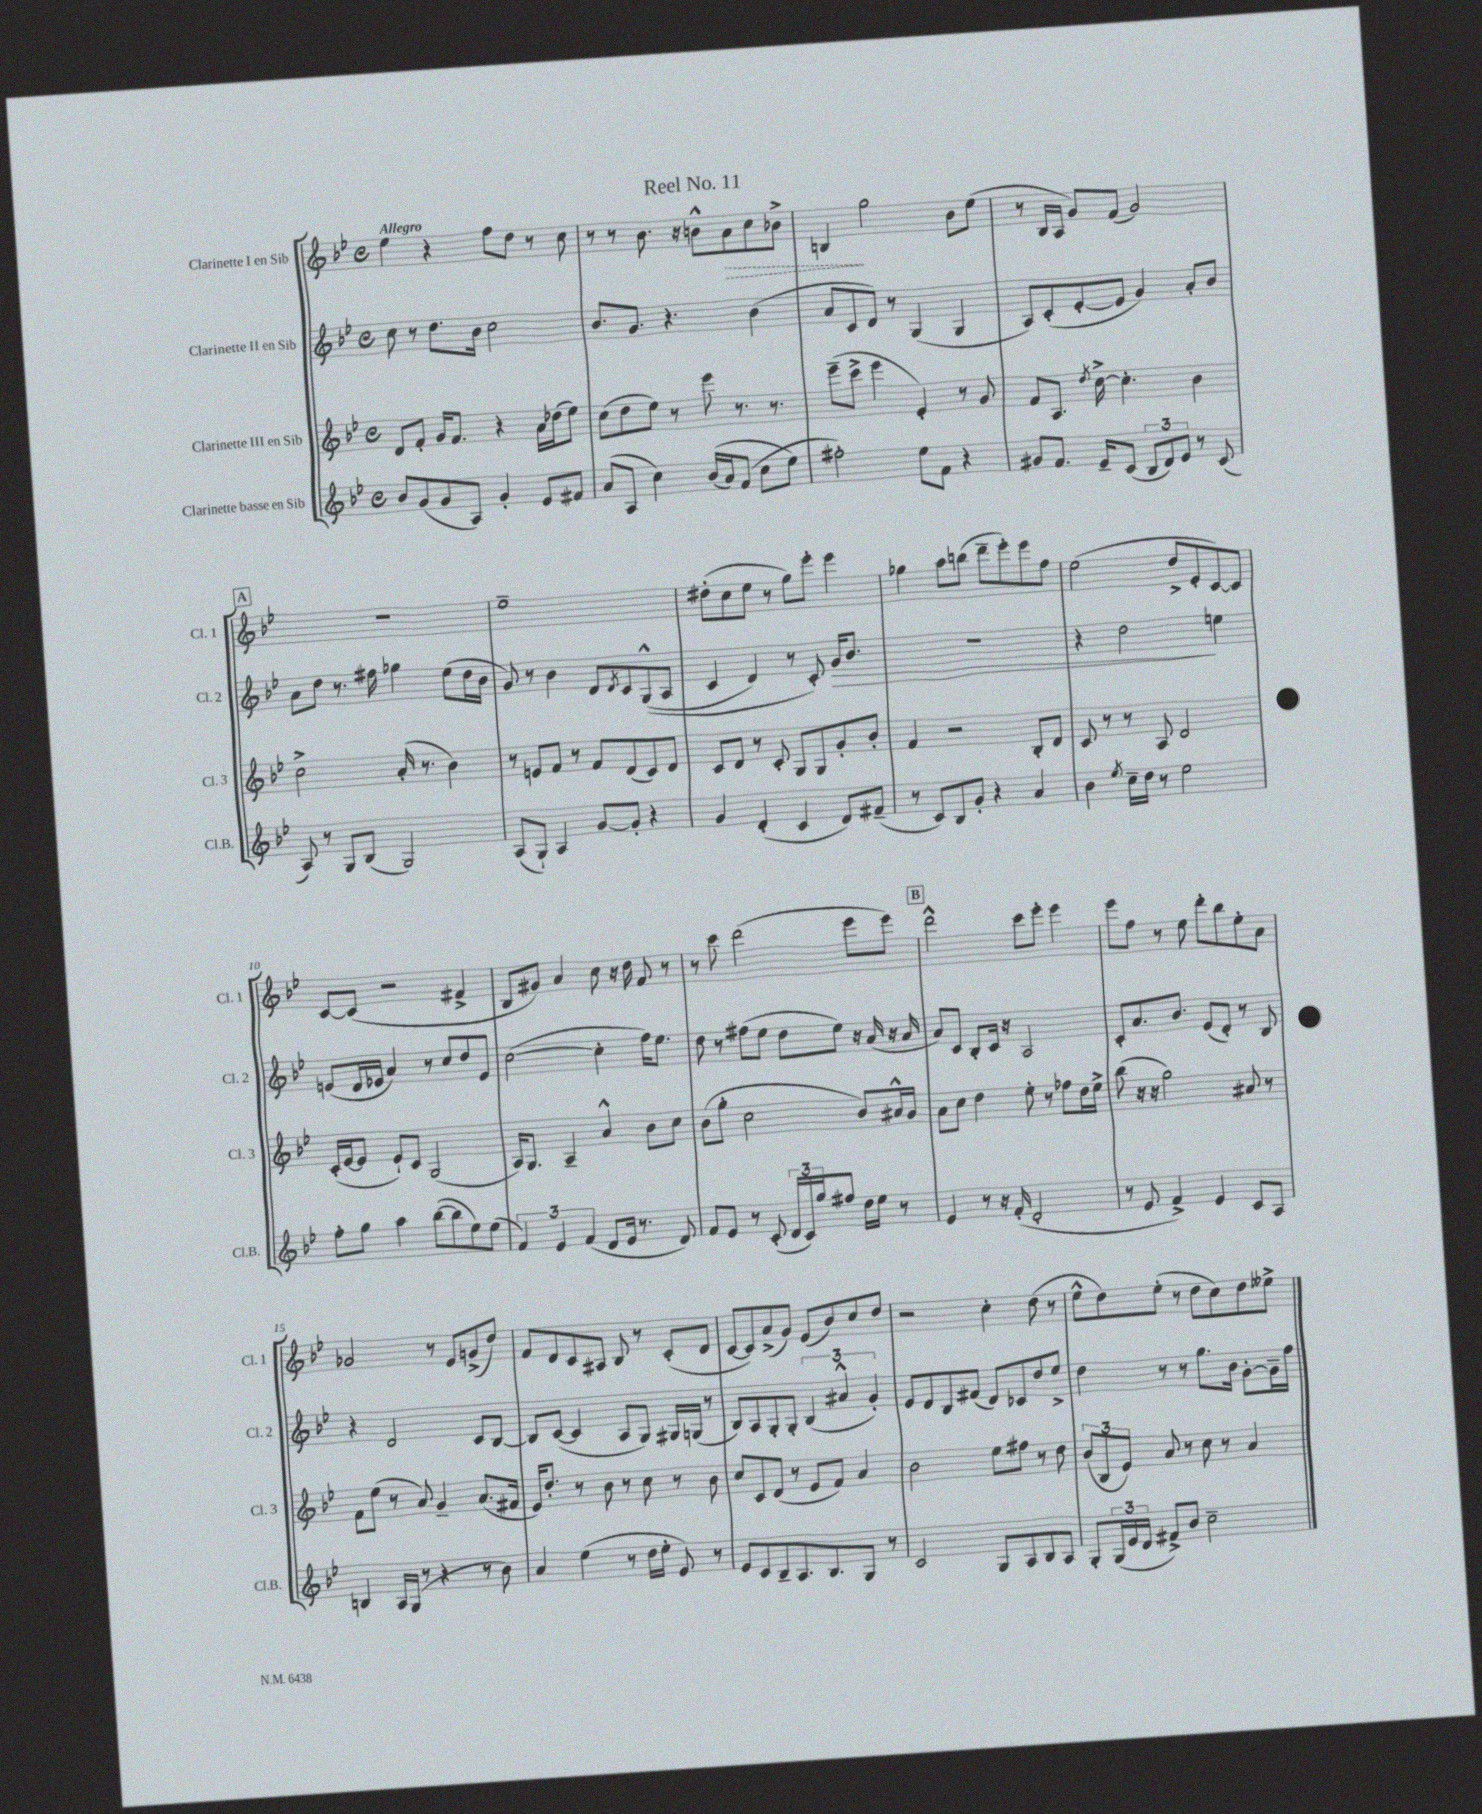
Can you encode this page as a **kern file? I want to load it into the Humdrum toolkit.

**kern	**kern	**kern	**dynam	**kern	**dynam
*part4	*part3	*part2	*part2	*part1	*part1
*staff4	*staff3	*staff2	*staff2	*staff1	*staff1
*I"Clarinette basse en Sib	*I"Clarinette III en Sib	*I"Clarinette II en Sib	*	*I"Clarinette I en Sib	*
*I'Cl.B.	*I'Cl. 3	*I'Cl. 2	*	*I'Cl. 1	*
*clefG2	*clefG2	*clefG2	*	*clefG2	*
*k[b-e-]	*k[b-e-]	*k[b-e-]	*	*k[b-e-]	*
*M4/4	*M4/4	*M4/4	*	*M4/4	*
*met(c)	*met(c)	*met(c)	*	*met(c)	*
=1	=1	=1	=1	=1	=1
!	!	!	!	!LO:TX:a:B:t=Allegro	!
8b-/L	8d/L	8cc\	.	4ee-\	.
(8g/	8f'/J	8r	.	.	.
8g/	16g/KL	8.dd\L	.	4r	.
.	8.f/J	.	.	.	.
8A/J)	.	.	.	.	.
.	.	16b-\Jk	.	.	.
4g'/	4r	2cc\	.	8ff\L	.
.	.	.	.	8dd\J	.
8e-/L	16a\LL	.	.	8r	.
.	(16dd-X\J	.	.	.	.
8f#X/J	8ee-\J)	.	.	8cc\	.
=2	=2	=2	=2	=2	=2
(8a/L	(8cc\L	8.b-/L	.	8r	.
8A/J	8dd\	.	.	8r	.
.	.	8.g/J	.	.	.
4cc\)	8ee-\J)	.	.	8.b-\	.
.	8r	4.r	.	.	.
.	.	.	.	16r	.
((16b-/LL	8eee-\	.	.	8bn^^\L	.
16a/J)	.	.	.	.	.
!	!	!	!	!	!LO:HP:b
(8f/J	8.r	.	.	8a\	>
8cc\L	.	(4b-\	.	8cc\	.
.	8.r	.	.	.	.
8ee-\J)	.	.	.	8b-X^\J	.
=3	=3	=3	=3	=3	=3
2ff#X'\)	(8eee-~\L	8a/L	.	4Bn/	.
.	8ccc^\J	8c/	.	.	.
.	4eee-\	8d/J)	.	2gg\	]
.	.	8r	.	.	.
8ee-\L	4e-'/)	(4G/	.	.	.
8f\J	.	.	.	.	.
4r	8r	4G/	.	8b-\L	.
.	8g/	.	.	(8ee-\J	.
=4	=4	=4	=4	=4	=4
8g#X/L	8f/L	8A/L)	.	8r	.
8.f/J	8.A/J	(8c'/	.	16B-/LL	.
.	.	.	.	16A/JJ	.
.	.	[8e-'/	.	8g/L)	.
.	8qdd/	.	.	.	.
16e-~/KL	[16cc^\	.	.	.	.
(8c/J	4.cc'\]	8e-/J]	.	(8f/J	.
12B-/L	.	4g/)	.	2g/)	.
12d/)	.	.	.	.	.
12e-/J	.	.	.	.	.
8r	4b-\	8a'/L	.	.	.
(8c/	.	8b-/J	.	.	.
!!LO:LB:g=z
!!LO:REH:place=s1:t=A
=5	=5	=5	=5	=5	=5
8A/)	2cc^\	8a\L	.	1r	.
8r	.	8dd\J	.	.	.
8G/L	.	8.r	.	.	.
(8B-/J	.	.	.	.	.
.	.	16ff#X\	.	.	.
2G/)	(16a'/	4gg-X\	.	.	.
.	8.r	.	.	.	.
.	4b-\)	(8ee-\L	.	.	.
.	.	16dd\L	.	.	.
.	.	16b-\JJ	.	.	.
=6	=6	=6	=6	=6	=6
(8A/L	8r	8g/)	.	1ee-~	.
8G`/J)	8en/L	8r	.	.	.
4A/	8f/J	4b-\	.	.	.
.	8r	.	.	.	.
[8g/L	8f/L	8d/L	.	.	.
.	.	8qd/	.	.	.
8g'/J]	(8d/	8c/	.	.	.
4r	8c/)	((8G^^/	.	.	.
.	8d/J	8A/J	.	.	.
=7	=7	=7	=7	=7	=7
4g/	8c/L	4c/	.	(8dd#X'\L	.
.	8d/J	.	.	8cc\	.
(4d'/	8r	4d/)	.	8ee-\J	.
.	8c'/	.	.	8r	.
4c/	8G/L	8r	.	8gg\L)	.
.	8G/	8c'/)	.	8eee-'\J	.
!	!	!	!LO:HP:b	!	!
8d/L)	8g'/	16g/KL	>	4eee-\	.
.	.	8.b-/J	.	.	.
(8f#X~/J	8b-'/J	.	.	.	.
=8	=8	=8	=8	=8	=8
8r	4f/	1r	.	4gg-X\	.
8c/L)	.	.	.	.	.
8B-/	2r	.	.	8aa\L	.
8g'/J	.	.	.	(8bbn\J	.
4r	.	.	.	8ddd~\L	.
.	.	.	.	8eee-'\)	.
4a/	8B-'/L	.	.	8eee-\	.
.	8d/J	.	.	8ff\J	.
=9	=9	=9	=9	=9	=9
4b-\	8c/	4r	.	(2ee-\	.
.	8r	.	.	.	.
8qee-/	.	.	.	.	.
16cc~\LL	8r	2dd\	.	.	.
16dd\JJ	.	.	.	.	.
8r	8A/	.	.	.	.
2ee-\	2d/	.	.	8dd^/L	.
.	.	.	.	8e-'/	.
.	.	4een\	]	[8c/)	.
.	.	.	.	8c/J]	.
!!LO:LB:g=z
=10	=10	=10	=10	=10	=10
8ff'\L	(16c'/LL	(8en/L	.	[8c/L	.
.	[16e-/J	.	.	.	.
8gg\J	8e-/J]	16d/L	.	(8c/J]	.
.	.	16e-X/JJ	.	.	.
4aa\	8e-`/L)	4a/)	.	2r	.
.	8c/J	.	.	.	.
([8bb-\L	(2G/	8r	.	.	.
8bb-\]	.	8cc/L	.	.	.
8ee-\)	.	8dd/	.	4f#X^/	.
(8ee-\J	.	8e-/J	.	.	.
=11	=11	=11	=11	=11	=11
6f/)	16A/KL)	([2cc\	.	8B-/L	.
.	8.G/J	.	.	.	.
.	.	.	.	8g#X/J)	.
6e-/	.	.	.	.	.
.	4A~/	.	.	4a/	.
(6f/	.	.	.	.	.
8d/L	4a^^/	4cc'\]	.	8cc\	.
16e-/Jk	.	.	.	16r	.
8.r	.	.	.	16dd\	.
.	8b-\L	16ff\KL)	.	8f/	.
.	.	8.ee-\J	.	.	.
8d/)	8cc\J	.	.	8r	.
=12	=12	=12	=12	=12	=12
8f/L	(8b-\L	8dd\	.	8r	.
8e-/J	8gg'\J	8r	.	8ccc\	.
8r	2cc\	(8ff#X\L	.	(2ddd\	.
(8c'/	.	8ee-\J	.	.	.
24d/LL	.	8dd\L	.	.	.
24c/)	.	.	.	.	.
24gg/J	.	.	.	.	.
8ff#X/J	.	8ee-\J)	.	.	.
16dd\LL	8b-/L)	16r	.	8eee-\L	.
16ee-\JJ	.	(16a/	.	.	.
8r	16a#X^^/L	16r	.	8eee-\J)	.
.	16g/JJ	16a/	.	.	.
!!LO:REH:place=s1:t=B
=13	=13	=13	=13	=13	=13
4e-/	8a\L	8a/L)	.	2ddd^^\	.
.	8cc\J	8c/J	.	.	.
8r	4dd\	8B-'/L	.	.	.
16r	.	16c/Jk	.	.	.
(16f'/	.	16r	.	.	.
2d'/	8ee-'\	2A/	.	8ccc\L	.
.	8r	.	.	8eee-'\J	.
.	8ff-X\L	.	.	4eee-\	.
.	16dd\L	.	.	.	.
.	16ee-^\JJ	.	.	.	.
=14	=14	=14	=14	=14	=14
8r	(8bb-\	8c'/L	.	8eee-\L	.
8e-/	16r	8.a/	.	8ff\J	.
.	16r	.	.	.	.
4f^/)	2gg\)	.	.	8r	.
.	.	8.b-/J	.	.	.
.	.	.	.	8ee-\	.
4e-/	.	(8e-/L	.	8ddd'\L	.
.	.	8d'/J)	.	8bb-\	.
8c/L	8a#X/	8r	.	8ee-'\	.
8A/J	8r	8B-/	.	8a\J	.
!!LO:LB:g=z
=15	=15	=15	=15	=15	=15
4Bn/	8f\L	4r	.	2g-X/	.
.	(8ee-\J	.	.	.	.
16A/LL	8r	2d/	.	.	.
(16G/JJ	.	.	.	.	.
8r	8a/)	.	.	.	.
4r	4g~/	.	.	8r	.
.	.	.	.	8e-/L	.
8r	(8.a/L	8c/L	.	(8gn^/	.
8b-\)	.	[8B-/J	.	8dd/J)	.
.	16f#X/Jk	.	.	.	.
=16	=16	=16	=16	=16	=16
4a/	16e-/KL)	8B-/L]	.	8f/L	.
.	8.dd'/J	.	.	.	.
.	.	([8c/J	.	8d/	.
(4ee-\	8r	4c/]	.	8c/	.
.	8b-\	.	.	8A#X/J	.
8r	8r	8A/L	.	8B-/	.
16dd\LL	8cc\	8G/J)	.	8r	.
16ee-'\JJ	.	.	.	.	.
8e-/)	8r	16G#X/LL	.	(8c'/L	.
.	.	(16Gn/JJ	.	.	.
8r	8b-\	8r	.	8d/J	.
=17	=17	=17	=17	=17	=17
8e-/L	8cc/L	8B-/L)	.	[8c/L	.
8c/	8c/	8A/	.	8c/])	.
8B-~/	(8d/J	8G'/	.	(8a^/	.
8.A/	8r	8G'/J	.	8g/J)	.
.	8e-/L	(6B-/	.	(8e-/L	.
8.B-/	.	.	.	.	.
.	8f/J)	.	.	8b-/)	.
.	.	6a#X^^/	.	.	.
8G/J	4a/	.	.	8cc/	.
.	.	6g'/)	.	.	.
8r	.	.	.	8dd/J	.
=18	=18	=18	=18	=18	=18
2c/	2b-\	8e-/L	.	2r	.
.	.	8d/	.	.	.
.	.	8B-/	.	.	.
.	.	(8f#X/J	.	.	.
8G/L	8ee-\L	8d/L)	.	4cc'\	.
8A/	8ff#X\J	8c-X/	.	.	.
8B-/	8r	8dd/	.	(8dd\	.
8A/J	8dd\	8ee-^/J	.	8r	.
=19	=19	=19	=19	=19	=19
8G'/L	(12b-/L	4dd\	.	8ee-^^\L	.
.	12B-/	.	.	.	.
(24G/L	.	.	.	8dd\)	.
24e-/	12e-/J)	.	.	.	.
24d/JJ	.	.	.	.	.
8f#X^/L)	8a/	8r	.	(8ee-'\J	.
8b-/J	8r	8r	.	8r	.
2cc~\	8cc\	8.gg\L	.	8dd\L	.
.	8r	.	.	8cc\)	.
.	.	16b-\Jk	.	.	.
.	4a/	[8g'\L	.	8dd\	.
.	.	16g~\L]	.	8ee--X^\J	.
.	.	16ff\JJ	.	.	.
==	==	==	==	==	==
*-	*-	*-	*-	*-	*-
